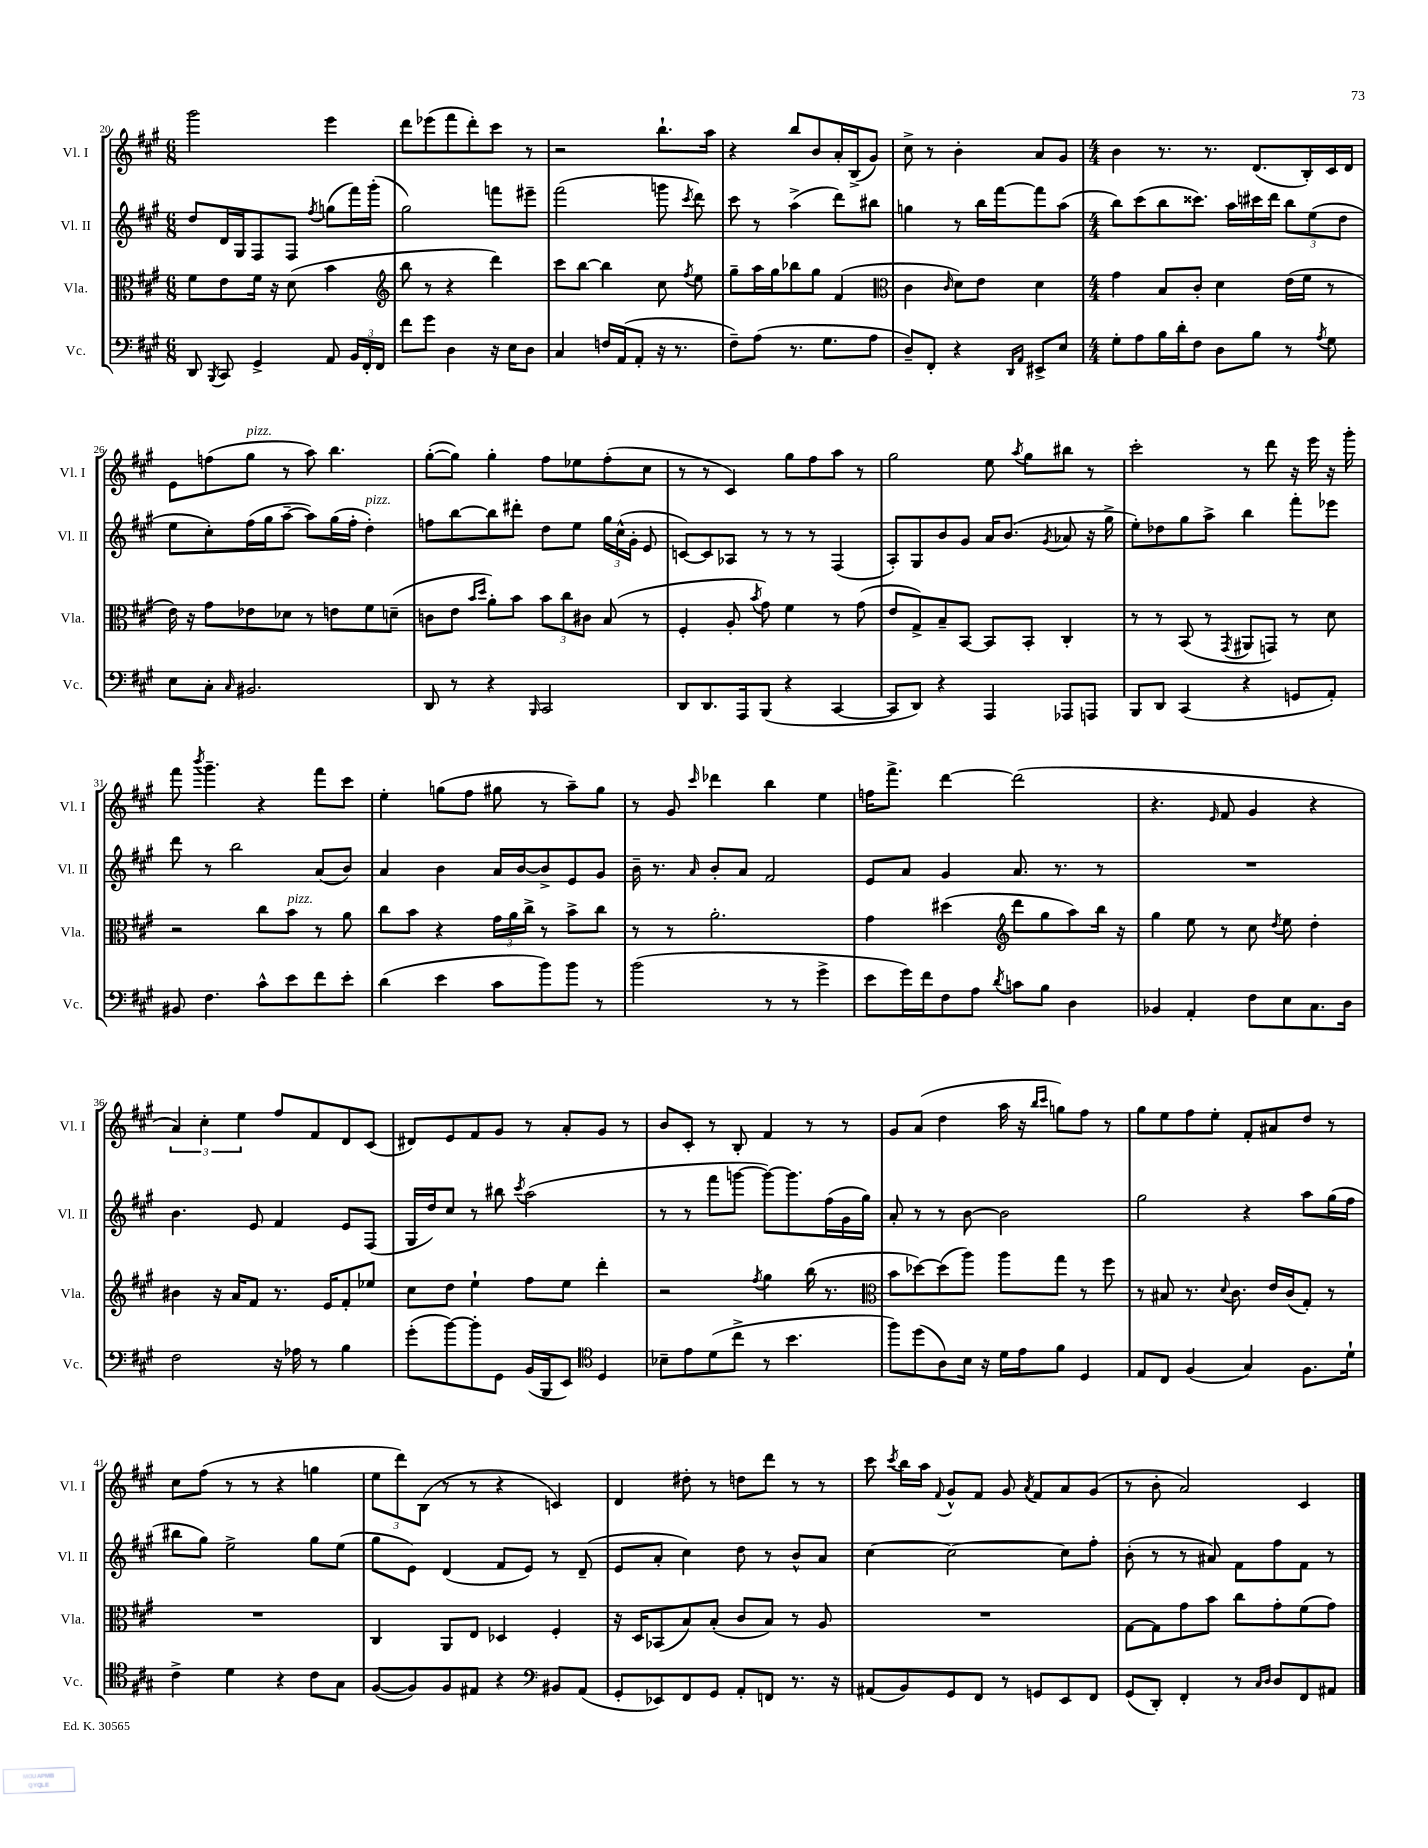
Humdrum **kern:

**kern	**kern	**kern	**kern
*staff4	*staff3	*staff2	*staff1
*clefF4	*clefC3	*clefG2	*clefG2
*k[f#c#g#]	*k[f#c#g#]	*k[f#c#g#]	*k[f#c#g#]
*M6/8	*M6/8	*M6/8	*M6/8
8DD	8f#	8dd	2ggg#
8qBBB	.	.	.
8CC#	8e	16d	.
.	.	16G#	.
4GG#^	16f#	8F#	.
.	16r	.	.
.	(8d	8F#	.
.	.	8qff#	.
8AA	4b	(8gg	4eee
24BB	.	16fff#)	.
24FF#'	.	.	.
.	.	(16ggg#'	.
24FF#	.	.	.
=	=	=	=
*	*clefG2	*	*
8f#	8bb	2gg#)	8ddd
8g#	8r	.	(8eee-
4D	4r	.	8fff#
.	.	.	8ddd')
16r	4ddd)	8fff	8ccc#
16E	.	.	.
8D	.	8eee#~	8r
=	=	=	=
4C#	8ccc#	(2fff#	2r
.	[8bb	.	.
16F	4bb]	.	.
(16AA	.	.	.
8AA'	.	.	.
16r	8cc#	8ggg	8.bb`
8.r	.	.	.
.	8qff#	8qccc#	.
.	8ee	8ddd)	.
.	.	.	16aa
=	=	=	=
8F#~)	8gg#~	8ccc#	4r
(8A	16aa	8r	.
.	16gg#	.	.
8.r	8bb-	(4aa^	8bb
.	8gg#	.	8b
8.G#	.	.	.
.	(4f#	8ddd)	16a'
.	.	.	(16B^
8A	.	8bb#	8g#)
=	=	=	=
*	*clefC3	*	*
8D~)	4c#	4gg	8cc#^
8FF#'	.	.	8r
.	16qqc#	.	.
4r	8d)	8r	4b'
.	8e	16bb	.
.	.	[16fff#	.
16qqDD	.	.	.
16qqAA	.	.	.
8EE#^	4d	8fff#]	8a
8E	.	(8aa	8g#
=	=	=	=
*M4/4	*M4/4	*M4/4	*M4/4
8G#'	4g#	8bb)	4b
8A	.	(8ccc#	.
16B	8B	8bb	8.r
16d'	.	.	.
8F#	8c#'	8.ccc##)	.
.	.	.	8.r
8D	4d	.	.
.	.	16aa	.
8B	.	16ccc#	(8.d
.	.	16ddd	.
8r	(16e	12bb	.
.	16f#	.	16B')
.	.	(12ee	.
8qA	.	.	.
8G#	8r	.	16c#
.	.	12dd	.
.	.	.	16d
=	=	=	=
8E	16e)	8ee	8e
.	16r	.	.
8C#'	8g#	8cc#')	(8ff
16qqC#	.	.	.
2.BB#	8e-	(16ff#	8gg#
.	.	16gg#	.
.	8d-	[8aa~	8r
.	8r	8aa])	8aa)
.	8e	(16gg#	4.bb
.	.	16ff#'	.
.	8f#	4dd')	.
.	(8d~	.	.
=	=	=	=
8DD	8c	8ff	([8gg#'
8r	8e	[8bb	8gg#])
.	16qqb	.	.
.	16qqdd	.	.
4r	8a')	8bb]	4gg#'
.	8b	8ddd#'	.
16qqBBB	.	.	.
2CC#	12b	8dd	8ff#
.	12cc#	.	.
.	.	8ee	8ee-
.	12c#	.	.
.	(8B	24gg#	(8ff#'
.	.	(24cc#^^	.
.	.	24g#'	.
.	8r	8e	8cc#
=	=	=	=
8DD	4F#'	[8c)	8r
8.DD	.	8c]	8r
.	8A'	8A-	4c#)
16AAA	.	.	.
.	8qb	.	.
(8BBB	8g#)	8r	.
4r	4f#	8r	8gg#
.	.	8r	8ff#
[4CC#	8r	(4F#	8aa
.	(8g#	.	8r
=	=	=	=
8CC#]	8e	8A')	2gg#
8DD)	8G#^)	8G#	.
4r	8B~	8b	.
.	[8BB	8g#	.
4AAA	8BB]	16a	8ee
.	.	(8.b	.
.	.	.	8qaa
.	8BB'	.	8gg#
.	.	8qg#	.
8AAA-	4C#'	8a-	8bb#
8AAA	.	16r	8r
.	.	16gg#^	.
=	=	=	=
8BBB	8r	8ee')	2ccc#'
8DD	8r	8dd-	.
(4CC#	(8BB	8gg#	.
.	8r	8aa^	.
.	8qGG#	.	.
4r	8AA#	4bb	8r
.	8GG)	.	8ddd
8GG	8r	8fff#'	16r
.	.	.	16eee
8AA')	8d	8eee-	16r
.	.	.	16ggg#'
=	=	=	=
8BB#	2r	8ddd	8fff#
.	.	.	8qbbb
4.F#	.	8r	4.ggg#~
.	.	2bb	.
8c#^^	8cc#	.	4r
8e	8b	.	.
8f#	8r	(8a	8fff#
8e'	8a	8b)	8ccc#
=	=	=	=
(4d	8cc#	4a	4ee'
.	8b	.	.
4e	4r	4b	(8gg
.	.	.	8ff#
8c#	24g#	16a	8gg#
.	24a	.	.
.	.	[16b	.
.	24cc#^	.	.
8b)	8r	8b^]	8r
8b	8b^	8e	8aa~)
8r	8cc#	8g#	8gg#
=	=	=	=
(2b	8r	16b~	8r
.	.	8.r	.
.	8r	.	8g#
.	.	16qqa	16qqccc#
.	2.a'	8b'	4ddd-
.	.	8a	.
8r	.	2f#	4bb
8r	.	.	.
4g#^	.	.	4ee
=	=	=	=
8e	4g#	8e	16ff
.	.	.	8.fff#^
16g#)	.	8a	.
16f#	.	.	.
8F#	(4dd#	4g#	[4ddd
8A	.	.	.
*	*clefG2	*	*
8qd	.	.	.
8c	8ddd	8.a	(2ddd]
8B	8gg#	.	.
.	.	8.r	.
4D	8aa)	.	.
.	16bb	8r	.
.	16r	.	.
=	=	=	=
4BB-	4gg#	1r	4.r
4AA'	8ee	.	.
.	.	.	16qqe
.	8r	.	8f#
8F#	8cc#	.	4g#
.	8qdd	.	.
8E	8ee	.	.
8.C#	4dd'	.	4r
16D	.	.	.
=	=	=	=
2F#	4b#	4.b	6a)
.	.	.	6cc#'
.	16r	.	.
.	16a	.	.
.	.	.	6ee
.	8f#	8e	.
16r	8.r	4f#	8ff#
16A-	.	.	.
8r	.	.	8f#
.	16e	.	.
4B	8f#'	8e	8d
.	8ee-	(8F#	(8c#
=	=	=	=
(8g#'	8cc#	16G#	8d#)
.	.	16dd)	.
[8b)	8dd	8cc#	8e
8b']	4ee`	8r	8f#
8GG#	.	8bb#	8g#
.	.	8qccc#	.
(16BB	8ff#	(2aa	8r
16BBB	.	.	.
8EE)	8ee	.	8a'
*clefC4	*	*	*
4D	4ddd'	.	8g#
.	.	.	8r
=	=	=	=
8B-~	2r	8r	8b
8e	.	8r	8c#'
(8d	.	8fff#	8r
8cc#^	.	[8ggg	8B'
.	8qff#	.	.
8r	4gg#	8ggg_)	4f#
4.b	.	8.ggg]	.
.	(16bb	.	8r
.	8.r	(16ff#	.
.	.	16g#	8r
.	.	16gg#)	.
=	=	=	=
*	*clefC3	*	*
8ff#)	8b	8a'	8g#
(8dd	[8dd-)	8r	(8a
8A)	(8dd-]	8r	4dd
16B	8aa)	[8b	.
16r	.	.	.
16d	8aa	2b]	16aa
16e	.	.	16r
.	.	.	16qqbb
.	.	.	16qqccc#
8f#	8gg#	.	8gg)
4D	8r	.	8ff#
.	8ff#	.	8r
=	=	=	=
8E	8r	2gg#	8gg#
8C#	8B#	.	8ee
(4F#	8.r	.	8ff#
.	.	.	8ee'
.	8qqd	.	.
.	8.c#	.	.
4G#)	.	4r	8f#'
.	16e	.	8a#
.	(16c#	.	.
8.F#	8G#')	8aa	8dd
.	8r	(16gg#	8r
16d`	.	16ff#	.
=	=	=	=
4c#^	1r	8bb#	8cc#
.	.	8gg#)	(8ff#
4d	.	2ee^	8r
.	.	.	8r
4r	.	.	4r
8c#	.	8gg#	4gg
8G#	.	(8ee	.
=	=	=	=
([8F#	4C#	8gg#	12ee
.	.	.	12ddd)
8F#])	.	8e)	.
.	.	.	(12B
8F#	8AA	(4d	8r
8E#	8E	.	8r
4r	4D-	8f#	4r
.	.	8e)	.
*clefF4	*	*	*
8BB#	4F#'	8r	4c)
(8AA	.	(8d~	.
=	=	=	=
8GG#'	16r	8e	4d
.	16D	.	.
8EE-)	(8BB-	8a'	.
8FF#	8B)	4cc#)	8dd#'
8GG#	(8B'	.	8r
8AA'	8c#	8dd	8dd
8FF	8B)	8r	8ddd
8.r	8r	8b^^	8r
.	8A	8a	8r
16r	.	.	.
=	=	=	=
(8AA#	1r	[4cc#	8ccc#
.	.	.	8qccc#
8BB)	.	.	16bb
.	.	.	16aa
.	.	.	8qqf#
8GG#	.	2cc#_	8g#^^
8FF#	.	.	8f#
8r	.	.	8g#
.	.	.	8qa
8GG	.	.	8f#
8EE	.	8cc#]	8a
8FF#	.	8ff#'	(8g#
=	=	=	=
(8GG#	[8G#	(8b'	8r
8DD')	8G#]	8r	8b'
4FF#'	8g#	8r	2a)
.	8b	8a#)	.
8r	8cc#	8f#	.
16qqC#	.	.	.
16qqD	.	.	.
8D	8g#'	8ff#	.
8FF#	(8f#	8f#	4c#
8AA#	8g#)	8r	.
==	==	==	==
*-	*-	*-	*-
